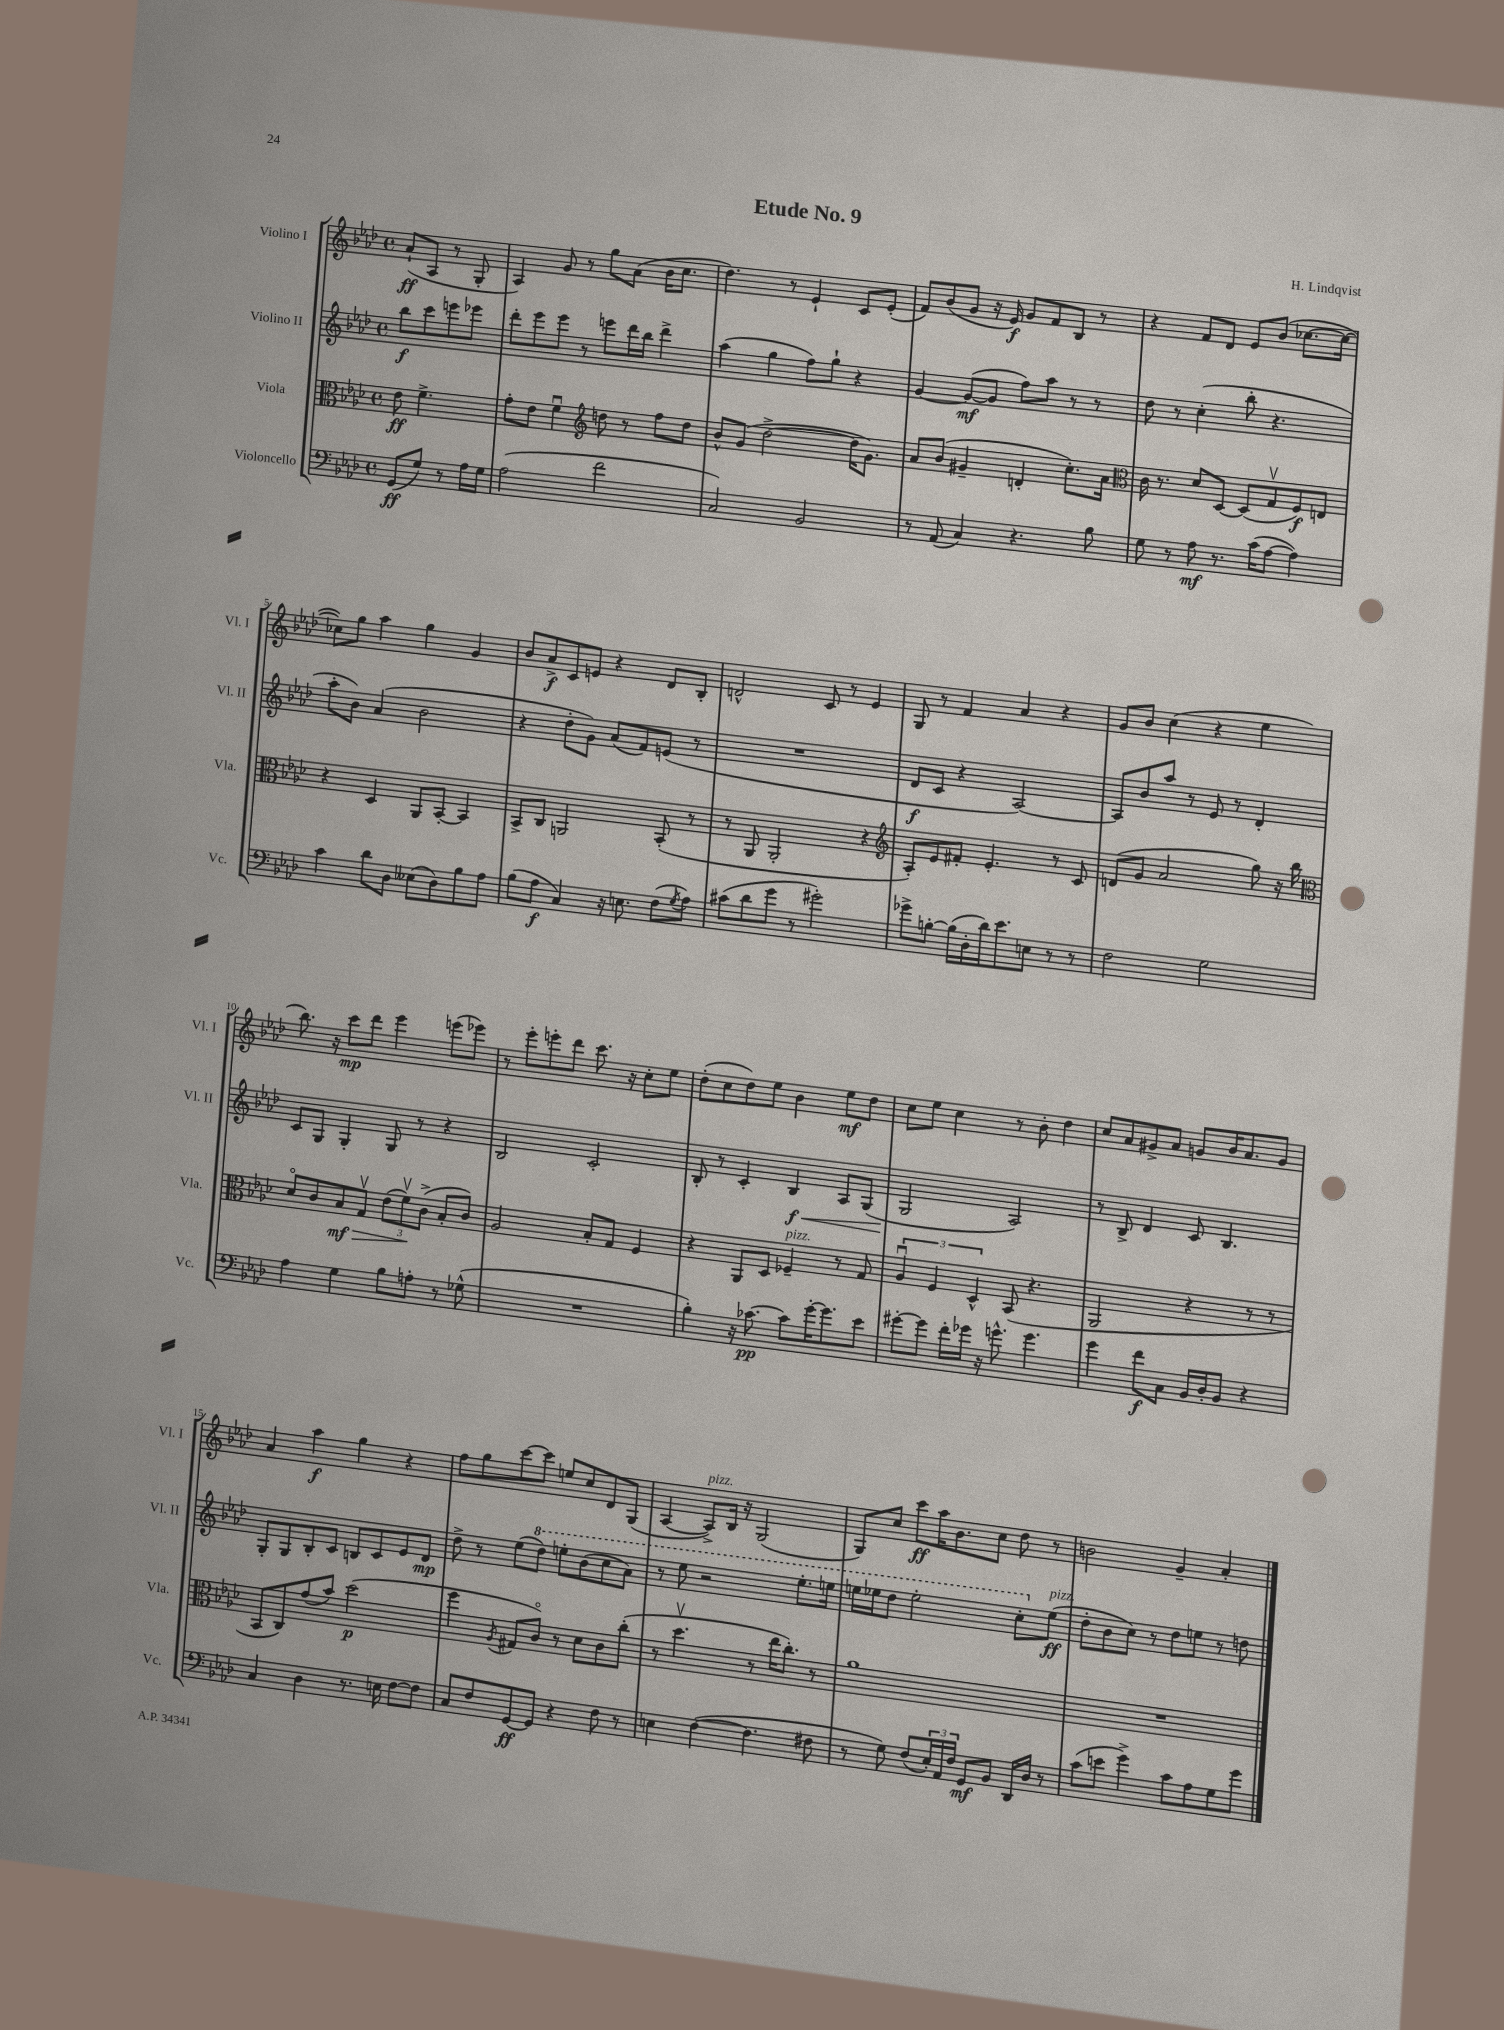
\header { title = "Etude No. 9" composer = "H. Lindqvist" }
<<
\new StaffGroup <<
\new Staff = "s0" \with { instrumentName = "Violino I" shortInstrumentName = "Vl. I" } {
    \clef treble \key aes \major \defaultTimeSignature \time 4/4 \partial 2
    aes'8-!\ff( aes8 r8 g8-. |
    aes4) g'8 r8 g''8 aes'8( bes'16 c''8. |
    des''4.) r8 ees'4-! c'8 ees'8-.( |
    f'8) bes'8( g'8 r16 ees'16\f) g'8 f'8 bes8 r8 |
    r4 f'8 des'8 ees'8 bes'8( ces''8.~ ces''16~ |
    ces''8) g''8 aes''4 g''4 g'4 |
    bes'8 aes'8->\f c'8 e'8 r4 des'8 bes8-. |
    d'2-^ c'8 r8 ees'4 |
    g8 r8 f'4 aes'4 r4 |
    g'8 bes'8 c''4( r4 ees''4 |
    bes''8.) r16 c'''8\mp des'''8 ees'''4 e'''8( ees'''8) |
    r8 ees'''8-. e'''8-. des'''8 c'''8. r16 c''8-. ees''8 |
    des''8-.( c''8 des''8) ees''8 bes'4 ees''8\mf des''8 |
    c''8 ees''8 c''4 r8 bes'8-. des''4 |
    c''8 aes'8 gis'8-> aes'8 g'8 bes'16 aes'8. g'8 |
    aes'4 aes''4\f g''4 r4 |
    f''8 g''8 c'''8~ c'''8 e''8 c''8 des'8 g8( |
    aes4~ aes8->^\markup { \italic "pizz." }) bes16 r16 g2( |
    g8) c''8 c'''8\ff aes''16 bes'8. c''8 des''8 r8 |
    b'2 g'4-- aes'4-. \bar "|." |
}
\new Staff = "s1" \with { instrumentName = "Violino II" shortInstrumentName = "Vl. II" } {
    \clef treble \key aes \major \defaultTimeSignature \time 4/4 \partial 2
    bes''8\f c'''8 e'''8 ees'''8 |
    des'''8-. ees'''8 ees'''8 r8 e'''8 des'''16 bes''16 des'''4-> |
    aes''4( g''4 f''8) g''8-! r4 |
    g'4~ g'8~\mf( g'8 f''8) aes''8 r8 r8 |
    des''8 r8 c''4-.( bes''8-. r4. |
    aes''8-. bes'8) aes'4( bes'2 |
    r4 des''8-. g'8) aes'8( f'8) e'8( r8 |
    R1 |
    des'8\f c'8 r4 aes2~) |
    aes8 bes'8 aes''8 r8 ees'8 r8 des'4-. |
    c'8 g8 g4-. g8 r8 r4 |
    bes2 c'2-. |
    bes8-. r8 c'4-. bes4\f\< aes8 g8( |
    g2\! aes2) |
    r8 bes8-> des'4 c'8 bes4. |
    g8-. g8 bes8-. c'8 b8 c'8 ees'8 des'8\mp |
    des''8-> r8 ees''8( \ottava #1 des'''8) e'''8-. bes''8( c'''8 aes''8) |
    r8 ees'''8 r2 ees'''8.-. e'''16 |
    e'''16 ees'''16 des'''8 ees'''2-. c'''8-. \ottava #0 ees''8\ff^\markup { \italic "pizz." }( |
    des''8-. bes'8 c''8) r8 des''8 e''8 r8 d''8 \bar "|." |
}
\new Staff = "s2" \with { instrumentName = "Viola" shortInstrumentName = "Vla." } {
    \clef alto \key aes \major \defaultTimeSignature \time 4/4 \partial 2
    ees'8\ff f'4.-> |
    g'8-. ees'8 f'4\downbow \clef treble d''8 r8 f''8 d''8 |
    bes'8-^ g'8( des''2~-> des''16 g'8.) |
    aes'8 bes'8( gis'4-- d'4-. c''8.-.) aes'16 |
    \clef alto c'16 r8. des'8 des8~ des8( g8\upbow f8\f) e8 |
    r4 des4 aes,8 bes,8~-. bes,4 |
    bes,8-> c8 a,2 bes,8-.( r8 |
    r8 aes,8 aes,2-. r4 |
    \clef treble aes8-.) ees'8 fis'8-. ees'4.-. r8 c'8 |
    d'8( g'8 aes'2 g''8) r16 bes''16 |
    \clef alto des'8\flageolet c'8 bes8\mf\> g8\upbow \tuplet 3/2 { ees'8( f'8\upbow\!) c'8->( } bes8-. c'8) |
    aes2 bes8-. g8 f4 |
    r4 aes,8 des8 fes4--^\markup { \italic "pizz." } r8 g8 |
    \tuplet 3/2 { aes4\downbow f4 des4-^ } bes,8( r4. |
    aes,2 r4 r8 r8 |
    bes,8 c8) g'8( bes'8) des''2\p( |
    f''4 \acciaccatura { aes8 } gis8 c'8\flageolet) r8 des'8 c'8 c''8-.( |
    r8 des''4.\upbow r8 ees''16 c''8.-.) r8 |
    aes'1 |
    R1 \bar "|." |
}
\new Staff = "s3" \with { instrumentName = "Violoncello" shortInstrumentName = "Vc." } {
    \clef bass \key aes \major \defaultTimeSignature \time 4/4 \partial 2
    g,8\ff( g8) r8 aes16 g16 |
    aes2( f'2 |
    c2) bes,2 |
    r8 aes,8( c4) r4. bes8 |
    g8 r8 aes8\mf r8. c'16( aes8~ aes4) |
    c'4 des'8 des8 eeses8( des8) bes8 aes8 |
    bes8( aes8\f c4) r16 e8. f8( \acciaccatura { g8 } aes8) |
    cis'8( des'8 g'8 r8 gis'2-.) |
    ges'8-> b8~-. b16( des16-. des'16) ees'8. e8 r8 r8 |
    f2 g2 |
    aes4 g4 bes8 a8-. r8 ges8-^( |
    R1 |
    bes4-.) r16 ces'8.~\pp ces'8 g'16~-. g'8. ees'8 |
    gis'8~-. gis'8 f'16-. ges'16 r16 g'8.-^ g'4. |
    g'4 f'8\f c8 bes,16 des16-. bes,8 r4 |
    c4 des4 r8. e16 f8~ f8 |
    c8 f8 g,8~\ff g,8 r4 f8 r8 |
    e4 f4~( f4. fis8 |
    r8 g8) f8( \tuplet 3/2 { ees16-.) aes,16 f16 } g,8\mf bes,8 des,16 des16 r8 |
    c'8( e'8 g'4->) c'8 aes8 g8 g'8 \bar "|." |
}
>>
>>
